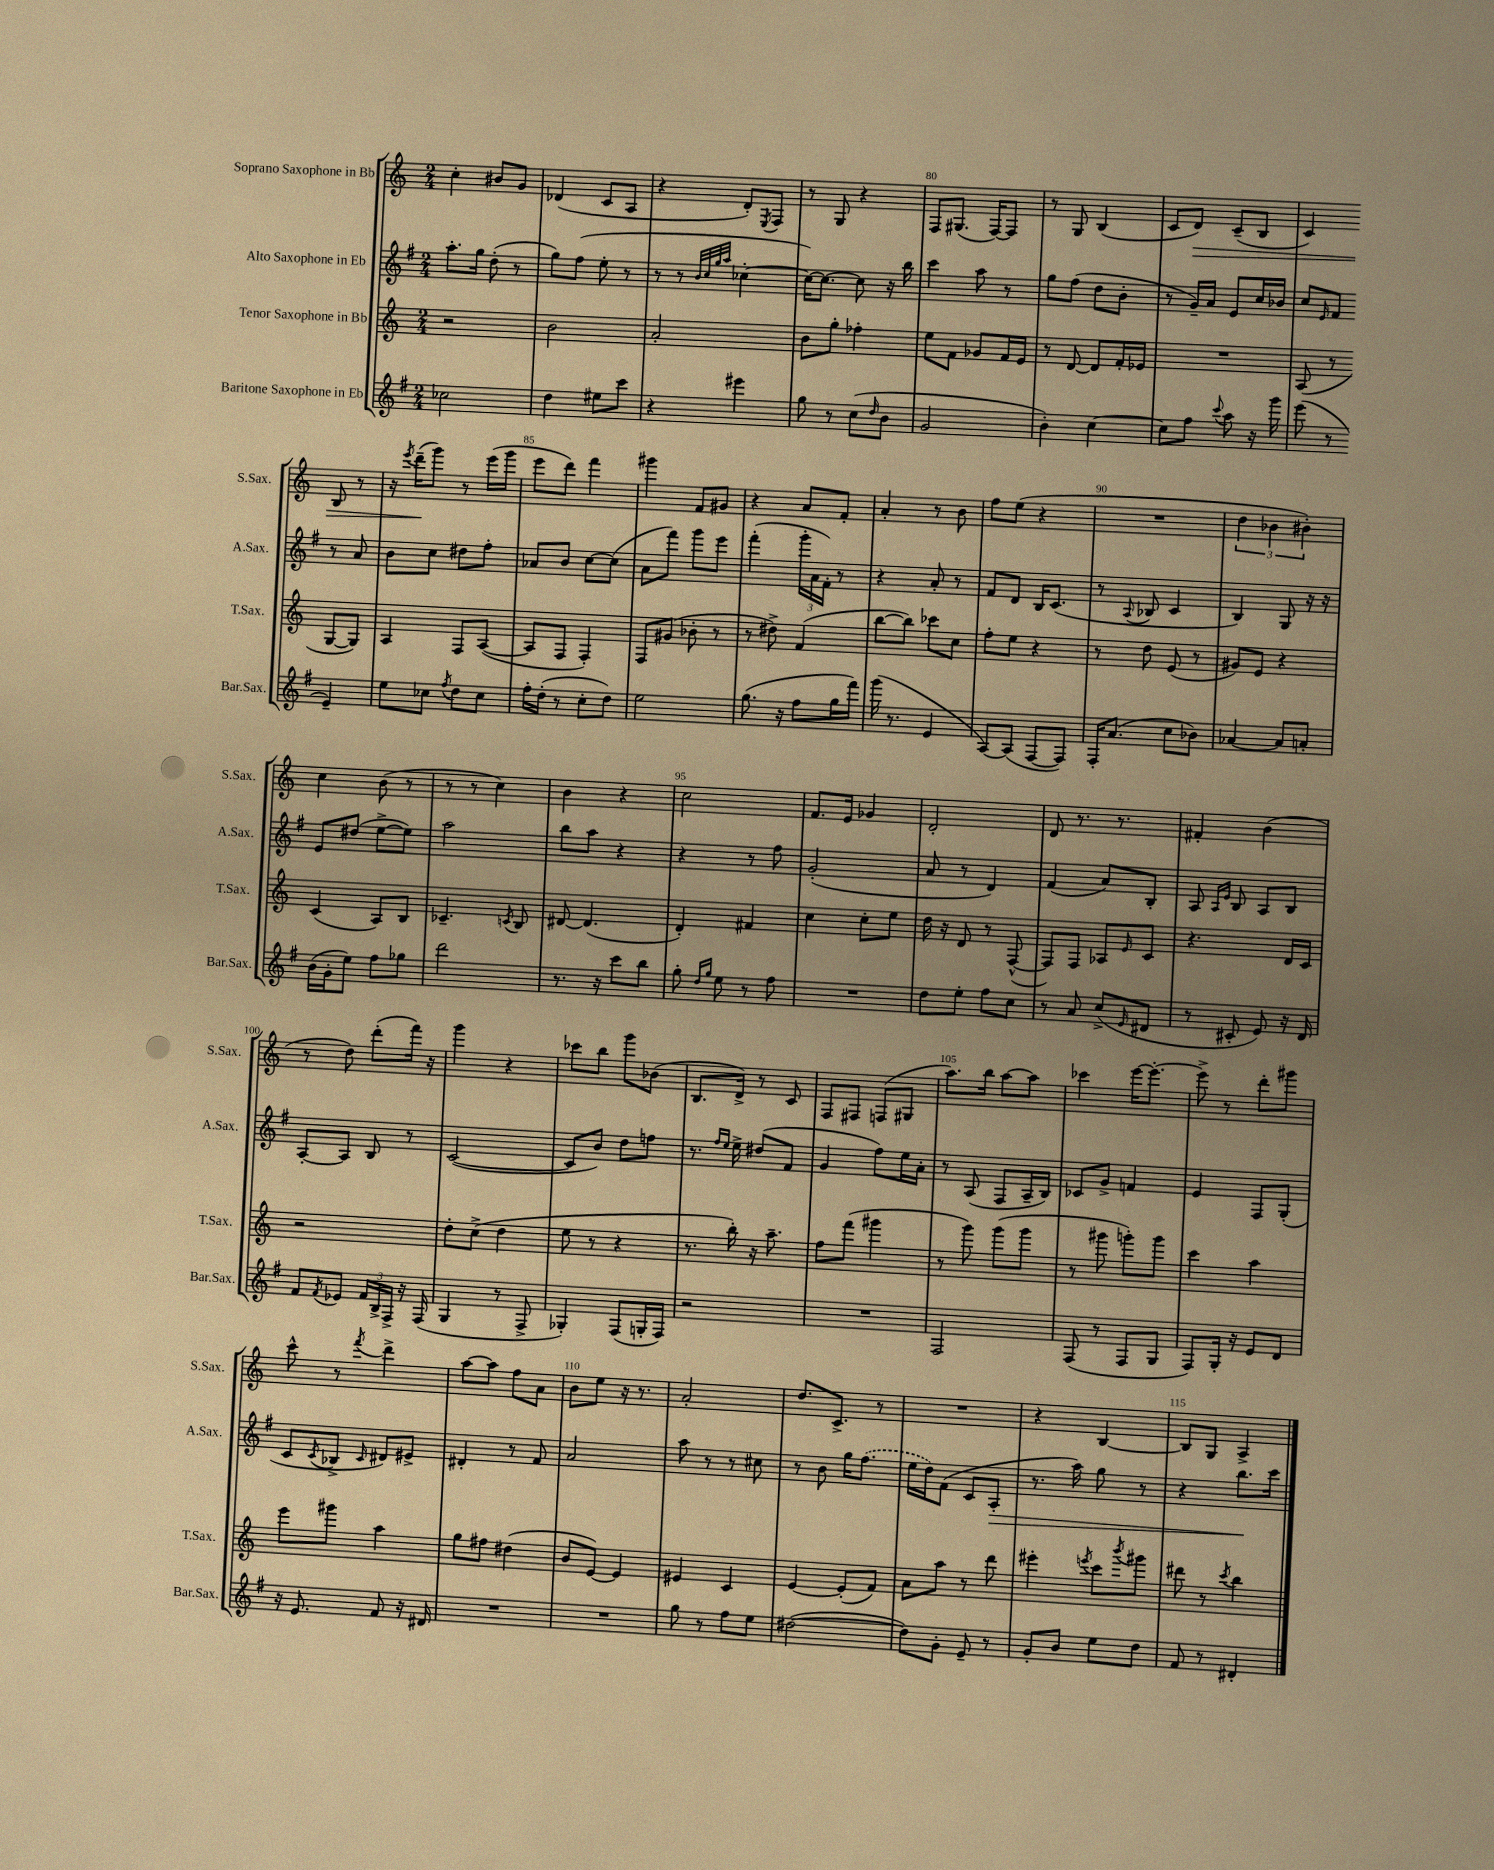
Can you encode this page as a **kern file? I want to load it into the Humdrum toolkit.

**kern	**kern	**kern	**dynam	**kern	**dynam
*part4	*part3	*part2	*part2	*part1	*part1
*staff4	*staff3	*staff2	*staff2	*staff1	*staff1
*I"Baritone Saxophone in Eb	*I"Tenor Saxophone in Bb	*I"Alto Saxophone in Eb	*	*I"Soprano Saxophone in Bb	*
*I'Bar.Sax.	*I'T.Sax.	*I'A.Sax.	*	*I'S.Sax.	*
*clefG2	*clefG2	*clefG2	*	*clefG2	*
*k[f#]	*k[]	*k[f#]	*	*k[]	*
*M2/4	*M2/4	*M2/4	*	*M2/4	*
=76	=76	=76	=76	=76	=76
2cc-X\	2r	8.aa'\L	.	4cc'\	.
.	.	16gg\Jk	.	.	.
.	.	(8dd'\	.	8b#X/L	.
.	.	8r	.	8g/J	.
=77	=77	=77	=77	=77	=77
4dd\	2b\	8gg\L)	.	(4d-X/	.
.	.	(8ff#\J	.	.	.
8ee#X\L	.	8ee'\	.	8c/L	.
8ccc\J	.	8r	.	8A/J	.
=78	=78	=78	=78	=78	=78
4r	2a'/	8r	.	4r	.
.	.	8r	.	.	.
.	.	32qqb/LLL	.	.	.
.	.	32qqcc/	.	.	.
.	.	32qqgg/	.	.	.
.	.	32qqaa/JJJ	.	.	.
4eee#X\	.	[4cc-X'\	.	8d'/L)	.
.	.	.	.	8qE/	.
.	.	.	.	8F/J	.
=79	=79	=79	=79	=79	=79
8gg\	8b\L	16cc-\KL_)	.	8r	.
.	.	8.cc-\J_	.	.	.
8r	8gg'\J	.	.	8G/	.
(8cc\L	4ff-X'\	8cc-\]	.	4r	.
16qqdd/	.	.	.	.	.
8b\J	.	16r	.	.	.
.	.	16bb\	.	.	.
=80	=80	=80	=80	=80	=80
2g/	8ee\L	4ccc\	.	8F/L	.
.	8f\J	.	.	(8.G#X/J	.
.	8g-X/L	8aa\	.	.	.
.	.	.	.	[16F/KL)	.
.	16f/L	8r	.	8F/J]	.
.	16e/JJ	.	.	.	.
=81	=81	=81	=81	=81	=81
4b'\)	8r	8gg\L	.	8r	.
.	[8d/	(8ff#\J	.	8G/	.
[4cc\	8d/L]	8dd\L	.	(4B/	.
.	16f'/L	8b'\J	.	.	.
.	16e-X/JJ	.	.	.	.
=82	=82	=82	=82	=82	=82
8cc\L]	2r	8r	.	8c/L	.
!	!	!	!	!	!LO:HP:b
8ff#\J	.	16g~/LL)	.	8d/J)	>
.	.	16a/JJ	.	.	.
8qqccc/	.	.	.	.	.
8aa\	.	8e/L	.	(8c~/L	.
16r	.	16cc/L	.	8B/J	.
16ggg\	.	16b-X/JJ	.	.	.
=83	=83	=83	=83	=83	=83
(8eee\	(8A/	8cc/L	.	4c/)	.
.	.	16qqe/	.	.	.
8r	8r	8f#/J	.	.	.
4e~/)	[8G/L	8r	.	8B/	.
.	8G/J])	8a/	.	8r	.
!!LO:LB:g=z
=84	=84	=84	=84	=84	=84
8ee\L	4A/	8b\L	.	16r	.
.	.	.	.	8qeee/	.
.	.	.	.	(16ddd~\KL	.
8cc-X\J	.	8cc\J	.	8ggg\J)	]
8qff#/	.	.	.	.	.
8dd\L	8F/L	8dd#X\L	.	8r	.
8cc-\J	([8A/J	8ff#'\J	.	(16eee\LL	.
.	.	.	.	16ggg\JJ	.
=85	=85	=85	=85	=85	=85
16ff#'\LL	8A/L]	8a-X/L	.	8eee\L	.
(16dd'\JJ	.	.	.	.	.
8r	8F/J	8b/J	.	8ddd\J)	.
8cc'\L	4F'/)	[8cc\L	.	4fff\	.
8dd\J)	.	(8cc\J]	.	.	.
=86	=86	=86	=86	=86	=86
2ee\	8F/L	8a\L	.	4ggg#X\	.
.	(8g#X/J	8fff#\J)	.	.	.
.	8b-X'\	8ggg\L	.	8f/L	.
.	8r	8eee\J	.	8g#X/J	.
=87	=87	=87	=87	=87	=87
(8.gg\	8r	(4fff#'\	.	4r	.
.	8dd#X^\)	.	.	.	.
16r	.	.	.	.	.
8ff#\L	(4f/	24ggg'\LL	.	8a/L	.
.	.	24a\	.	.	.
.	.	24f#'\JJ)	.	.	.
16gg\L	.	8r	.	8f'/J	.
16fff#\JJ)	.	.	.	.	.
=88	=88	=88	=88	=88	=88
(16ggg\	[8bb\L	4r	.	4a'/	.
8.r	.	.	.	.	.
.	8bb\J])	.	.	.	.
4e/	8ccc-X\L	8a'/	.	8r	.
.	8cc\J	8r	.	8b\	.
=89	=89	=89	=89	=89	=89
[8A/L)	8ff'\L	8f#/L	.	8ff\L	.
(8A/J]	8ee\J	8d/J	.	(8ee\J	.
[8F#/L	4r	16B/KL	.	4r	.
.	.	(8.c/J	.	.	.
8F#/J])	.	.	.	.	.
=90	=90	=90	=90	=90	=90
16F#'/KL	8r	8r	.	2r	.
(8.a/J	.	.	.	.	.
.	.	8qqA/	.	.	.
.	8dd\	8B-X/	.	.	.
8cc\L	(8e/	4c/	.	.	.
8b-X\J)	8r	.	.	.	.
=91	=91	=91	=91	=91	=91
[4a-X/	8g#X/L)	4B/)	.	6dd\	.
.	8e/J	.	.	.	.
.	.	.	.	6b-X\	.
8a-/L]	4r	8G/	.	.	.
.	.	.	.	6b#X'\)	.
8an'/J	.	16r	.	.	.
.	.	16r	.	.	.
!!LO:LB:g=z
=92	=92	=92	=92	=92	=92
(16b\LL	(4c/	8e/L	.	4cc\	.
16g'\J	.	.	.	.	.
8ee\J)	.	(8dd#X/J	.	.	.
8ff#\L	8A/L)	[8ee^\L	.	(8b\	.
8gg-X\J	8B/J	8ee\J])	.	8r	.
=93	=93	=93	=93	=93	=93
2ddd\	4.c-X~/	2aa\	.	8r	.
.	.	.	.	8r	.
.	.	.	.	4cc\)	.
.	8qcn/	.	.	.	.
.	8B/	.	.	.	.
=94	=94	=94	=94	=94	=94
8.r	[8d#X/	8bb\L	.	4b\	.
.	(4.d#/]	8aa\J	.	.	.
16r	.	.	.	.	.
8ccc\L	.	4r	.	4r	.
8bb\J	.	.	.	.	.
=95	=95	=95	=95	=95	=95
8gg'\	4d'/)	4r	.	2cc\	.
16qqdd/LL	.	.	.	.	.
16qqgg/JJ	.	.	.	.	.
8ee\	.	.	.	.	.
8r	4f#X/	8r	.	.	.
8ff#\	.	8ff#\	.	.	.
=96	=96	=96	=96	=96	=96
2r	4cc\	(2g'/	.	8.f/L	.
.	.	.	.	16e/Jk	.
.	8cc'\L	.	.	4g-X/	.
.	8ee\J	.	.	.	.
=97	=97	=97	=97	=97	=97
8dd\L	16dd\	8a/	.	2d'/	.
.	16r	.	.	.	.
8ee'\J	8d/	8r	.	.	.
8ff#\L	8r	4d/)	.	.	.
8cc\J	([8F^^/	.	.	.	.
=98	=98	=98	=98	=98	=98
8r	8F/L])	(4f#/	.	8d/	.
8a/	8F/J	.	.	8.r	.
(8cc^/L	8A-X/L	8a/L)	.	.	.
.	.	.	.	8.r	.
16qqe/	16qqe/	.	.	.	.
8d#X/J	8c/J	8B'/J	.	.	.
=99	=99	=99	=99	=99	=99
8r	4.r	8A/	.	4f#X'/	.
.	.	16qqA/LL	.	.	.
.	.	16qqe/JJ	.	.	.
8c#X'/	.	8B/	.	.	.
8e/)	.	8A/L	.	(4b\	.
16r	16d/LL	8B/J	.	.	.
16d/	16c/JJ	.	.	.	.
!!LO:LB:g=z
=100	=100	=100	=100	=100	=100
8f#/L	2r	[8A'/L	.	8r	.
8qf#/	.	.	.	.	.
8e-X/J	.	8A/J]	.	8dd\)	.
24f#/LL	.	8B/	.	(8ddd'\L	.
24B^/	.	.	.	.	.
24F#^/JJ	.	.	.	.	.
16r	.	8r	.	16fff\Jk)	.
(16F#/	.	.	.	16r	.
=101	=101	=101	=101	=101	=101
4G/	8dd'\L	([2c/	.	4ggg\	.
.	(8cc^\J	.	.	.	.
8r	4dd\	.	.	4r	.
8F#^/	.	.	.	.	.
=102	=102	=102	=102	=102	=102
4G-X'/)	8ee\	8c/L]	.	8ccc-X\L	.
.	8r	8b/J)	.	8bb\J	.
(8F#/L	4r	8dd\L	.	8ggg\L	.
16Gn'/L	.	8ffn\J	.	(8b-X\J	.
16F#/JJ)	.	.	.	.	.
=103	=103	=103	=103	=103	=103
2r	8.r	8.r	.	8.B/L	.
.	.	16qqff#/LL	.	.	.
.	.	16qqee/JJ	.	.	.
.	16bb'\)	16ee^\	.	16d^/Jk)	.
.	16r	(8dd#X/L	.	8r	.
.	8.aa~\	.	.	.	.
.	.	8f#/J	.	8c/	.
=104	=104	=104	=104	=104	=104
2r	8ff\L	4g/	.	8F/L	.
.	(8fff\J	.	.	8F#X/J	.
.	4ggg#X\	8ff#\L)	.	(8Fn/L	.
.	.	16ee\L	.	8G#X/J	.
.	.	16a'\JJ	.	.	.
=105	=105	=105	=105	=105	=105
2F#/	8r	8r	.	8.aa\L)	.
.	8ggg\)	(8A/	.	.	.
.	.	.	.	16bb\Jk	.
.	(8ggg\L	8F#/L	.	[8aa\L	.
.	8ggg\J	16A~/L	.	8aa\J]	.
.	.	16B/JJ)	.	.	.
=106	=106	=106	=106	=106	=106
(8F#/	8r	8c-X/L	.	4ccc-X\	.
8r	8ggg#X\	8g^/J	.	.	.
8F#/L	8gggn'\L)	4fn/	.	[16eee\KL	.
.	.	.	.	8.eee'\J_	.
8G/J	8ggg\J	.	.	.	.
=107	=107	=107	=107	=107	=107
8F#/L)	4ccc\	4e/	.	8eee^\]	.
16G'/Jk	.	.	.	8r	.
16r	.	.	.	.	.
8e/L	4aa\	8F#/L	.	8ddd'\L	.
8d/J	.	(8G'/J	.	8ggg#X\J	.
!!LO:LB:g=z
=108	=108	=108	=108	=108	=108
16r	8eee\L	8c/L	.	8ccc^^\	.
8.e/	.	.	.	.	.
.	.	8qc/	.	.	.
.	8ggg#X\J	8B-X^/J	.	8r	.
.	.	16qqc/	.	8qfff/	.
8f#/	4aa\	8d#X/L)	.	4ddd^\	.
16r	.	8e#X^/J	.	.	.
16d#X/	.	.	.	.	.
=109	=109	=109	=109	=109	=109
2r	8gg\L	4d#X'/	.	[8aa\L	.
.	8ff#X\J	.	.	8aa\J]	.
.	(4dd#X\	8r	.	8ff\L	.
.	.	8f#/	.	8a\J	.
=110	=110	=110	=110	=110	=110
2r	8b/L	2a/	.	8b\L	.
.	[8e/J)	.	.	8ee\J	.
.	4e/]	.	.	16r	.
.	.	.	.	8.r	.
=111	=111	=111	=111	=111	=111
8gg\	4e#X/	8aa\	.	2a'/	.
8r	.	8r	.	.	.
8ff#\L	4c/	8r	.	.	.
8ee\J	.	8cc#X\	.	.	.
=112	=112	=112	=112	=112	=112
([2dd#X\	[4e/	8r	.	8.dd/L	.
.	.	8b\	.	.	.
.	.	.	.	8.c^/J	.
.	(8e'/L]	16gg\KL	.	.	.
.	.	(8.ff#\J	.	.	.
.	8f/J)	.	.	8r	.
=113	=113	=113	=113	=113	=113
8dd#\L])	8a\L	16ee\LL	.	2r	.
.	.	16dd\J)	.	.	.
8g'\J	8aa\J	(8f#\J	.	.	.
8e~/	8r	8c/L	.	.	.
!	!	!	!LO:HP:b	!	!
8r	8ddd\	8A'/J	>	.	.
=114	=114	=114	=114	=114	=114
8g'/L	4eee#X'\	8.r	.	4r	.
8b/J	.	.	.	.	.
.	.	16aa\)	.	.	.
.	8qeeen/	.	.	.	.
8ee\L	8ccc\L	8gg\	.	[4B/	.
.	8qbbb/	.	.	.	.
8dd\J	8ggg#X\J	8r	.	.	.
=115	=115	=115	=115	=115	=115
8f#/	8ddd#X\	4r	.	8B/L]	.
8r	8r	.	.	8G/J	.
.	8qccc/	.	.	.	.
4d#X'/	4bb\	8.bb\L	.	4A^/	.
.	.	16ccc\Jk	]	.	.
==	==	==	==	==	==
*-	*-	*-	*-	*-	*-
